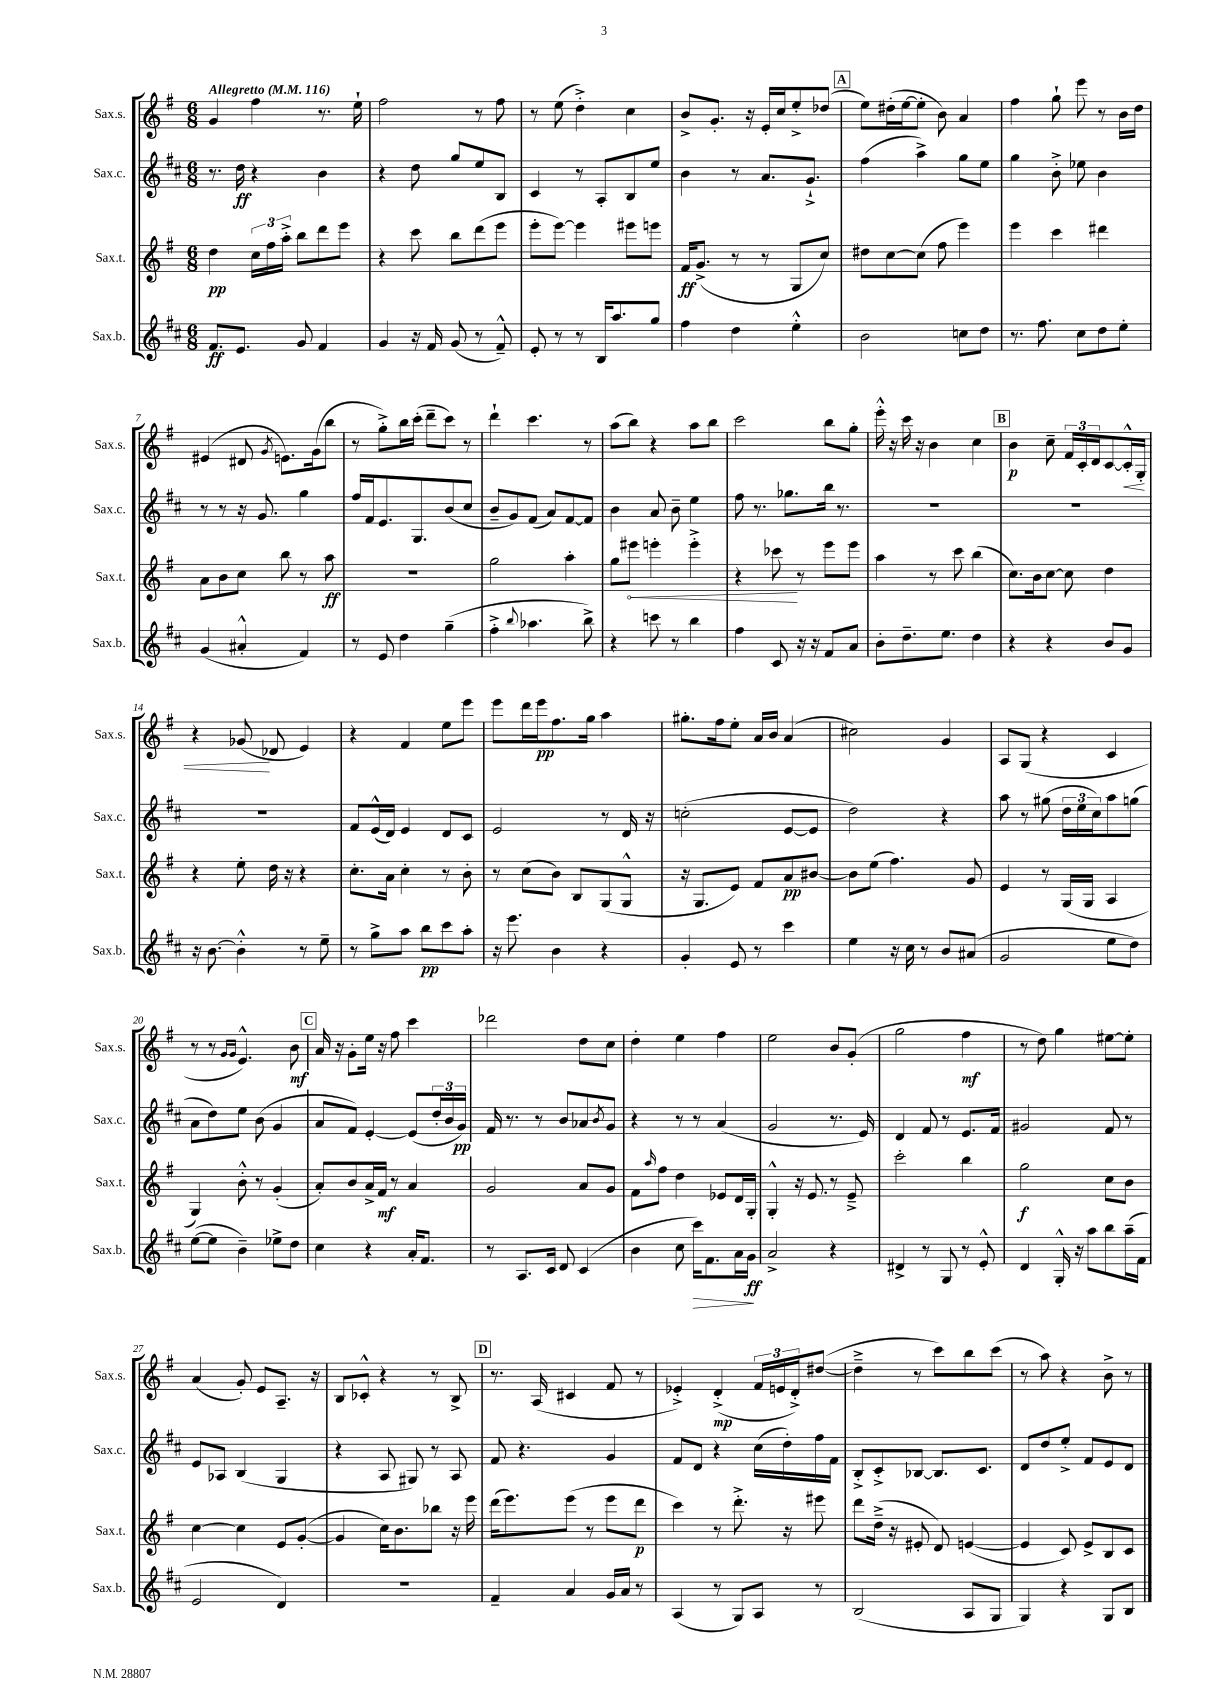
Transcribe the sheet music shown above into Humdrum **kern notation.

**kern	**kern	**kern	**kern
*staff4	*staff3	*staff2	*staff1
*clefG2	*clefG2	*clefG2	*clefG2
*k[f#c#]	*k[f#]	*k[f#c#]	*k[f#]
*M6/8	*M6/8	*M6/8	*M6/8
*MM116	*MM116	*MM116	*MM116
8.f#	4dd	8.r	4g
8.e	.	16dd	.
.	24cc	4r	4ff#
.	24ff#	.	.
.	24aa'^	.	.
8g	8bb	.	.
4f#	8ddd	4b	8.r
.	8eee	.	.
.	.	.	16ee`
=	=	=	=
4g	4r	4r	2ff#
16r	8ccc	8dd	.
16f#	.	.	.
(8g	8bb	8gg	.
8r	(8ddd	8ee	8r
8f#~^^)	8eee	8B	8ff#
=	=	=	=
8e'	8eee'	4c#	8r
8r	[8eee)	.	(8ee
8r	4eee]	8r	4dd'^)
16B	.	8A'	.
8.aa	.	.	.
.	8eee#	8B	4cc
8gg	8eee	8ee	.
=	=	=	=
4ff#	16f#	4b	8b^
.	(8.g^	.	.
.	.	.	8.g'
4dd	8r	8r	.
.	.	.	16r
.	8r	8.a	16e'
.	.	.	16cc
4ee'^^	8G	.	8ee'^
.	.	8.g`^	.
.	8cc)	.	(8dd-
=	=	=	=
2b	8dd#	(4ff#	8ee)
.	[8cc	.	(16dd#'
.	.	.	[16ee
.	(8cc]	4aa^)	8ee']
.	8ff#	.	8b)
8cc	4eee)	8gg	4a
8dd	.	8ee	.
=	=	=	=
8.r	4eee	4gg	4ff#
8.ff#	.	.	.
.	4ccc	8b'^	8gg`
8cc#	.	8ee-	8eee
8dd	4ddd#	4b	8r
8ee'	.	.	16b
.	.	.	16dd
=	=	=	=
(4g	8a	8r	(4e#
.	8b	8r	.
4a#'^^	8cc	16r	8d#
.	.	8.g	.
.	.	.	8qg
.	8bb	.	8.e)
4f#)	8r	4gg	.
.	.	.	(16g
.	8aa	.	8bb
=	=	=	=
8r	2.r	16ff#	8r
.	.	16f#	.
8e	.	8.e	8gg'^)
4dd	.	.	16bb
.	.	8.G	(16ccc'
.	.	.	8ddd~
(4gg~	.	(8b	8ccc)
.	.	8cc#	8r
=	=	=	=
4ff#'^	2gg	8b~	4ddd`
.	.	8g)	.
8qqbb	.	.	.
4.aa-	.	(8f#	4.ccc
.	.	8a)	.
.	4aa'	[8f#	.
8bb^)	.	8f#]	8r
=	=	=	=
4r	8gg	4b	(8aa
.	8eee#	.	8bb)
8ccc	4eee'	8a	4r
8r	.	8b~	.
4bb	4eee'^	4ee	8aa
.	.	.	8bb
=	=	=	=
4ff#	4r	8ff#	2ccc
.	.	8.r	.
8c#	8ccc-	.	.
.	.	8.gg-	.
16r	8r	.	.
16r	.	.	.
8f#	8eee	16bb	8bb
.	.	8.r	.
8a	8eee	.	8gg'
=	=	=	=
8b'	4aa	2.r	16eee'^^
.	.	.	16r
8.dd~	.	.	16ccc
.	.	.	16r
.	8r	.	4b
8.ee	.	.	.
.	8ccc	.	.
4dd	(4bb	.	4cc
=	=	=	=
4r	8.cc)	2.r	4b
.	16b	.	.
4r	[8cc	.	8cc~
.	8cc]	.	24f#
.	.	.	24c'
.	.	.	24d
8b	4dd	.	[8c
8g	.	.	16c'^^]
.	.	.	16G'
=	=	=	=
16r	4r	2.r	4r
[8.b	.	.	.
4b'^^]	8ee'	.	(8g-
.	16dd	.	8d-
.	16r	.	.
8r	4r	.	4e)
8ee~	.	.	.
=	=	=	=
8r	8.cc'	8f#	4r
8gg^	.	(16e^^	.
.	16a	16d)	.
8aa	4cc'	4e	4f#
8bb	.	.	.
8ccc#	8r	8d	8ee
8aa'	8b'	8c#	8eee
=	=	=	=
16r	8r	2e	8eee
8.eee	.	.	.
.	(8cc	.	16ddd
.	.	.	16eee
4b	8b)	.	8.ff#
.	8B	.	.
.	.	.	16gg
4r	(8G	8r	4aa
.	8G^^	16d	.
.	.	16r	.
=	=	=	=
4g'	16r	(2cc'	8.gg#'
.	8.G	.	.
.	.	.	16ff#
8e	8e)	.	8ee'
8r	8f#	.	16a
.	.	.	16b
4ccc#	8a	[8e	(4a
.	[8b#	8e]	.
=	=	=	=
4ee	8b#]	2dd)	2cc#)
.	(8ee	.	.
16r	4.ff#)	.	.
16cc#	.	.	.
8r	.	.	.
8b	.	4r	4g
(8a#	8g	.	.
=	=	=	=
2g	4e	8aa	8A
.	.	8r	(8G
.	8r	(8gg#	4r
.	(16G	24dd	.
.	.	24ee	.
.	16G	.	.
.	.	24cc#)	.
8ee	4A	8aa	4c
8dd)	.	(8gg	.
=	=	=	=
([8ee	4G)	8a	8r
8ee]	.	8dd)	8r
.	.	.	16qqg
.	.	.	16qqg
4b~)	8b'^^	8ee	4.e^^)
.	8r	(8b	.
8ee-^	(4g'	4g	.
8dd	.	.	8b
=	=	=	=
4cc#	8a')	8a	16a
.	.	.	16r
.	8b	8f#)	8g'
4r	16a^	[4e'	16ee
.	16f#	.	16r
.	8r	.	8ff#
16a'	4a	(8e]	4ccc
8.f#	.	.	.
.	.	24dd'	.
.	.	24b	.
.	.	24g)	.
=	=	=	=
8r	2g	16f#	2ddd-
.	.	8.r	.
8.A	.	.	.
.	.	8r	.
16c#	.	.	.
8d	.	8b	.
(4c#	8a	8a-	8dd
.	.	8qb	.
.	8g	8g	8cc
=	=	=	=
4b	8f#	4r	4dd'
.	16qqaa	.	.
.	8ff#	.	.
8cc#	4dd	8r	4ee
16ccc#)	.	8r	.
8.f#	.	.	.
.	8e-	(4a	4ff#
16a	16d	.	.
16g	16G'	.	.
=	=	=	=
2a^	4G'^^	2g	2ee
.	16r	.	.
.	8.e	.	.
4r	8r	8.r	8b
.	8e~^	.	(8g'
.	.	16e)	.
=	=	=	=
4d#^	2ccc'	4d	2gg
8r	.	8f#	.
8G	.	8r	.
8r	4bb	8.e	4ff#
8e'^^	.	.	.
.	.	16f#	.
=	=	=	=
4d	2gg	2g#	8r
.	.	.	8dd)
16G'^^	.	.	4gg
16r	.	.	.
8aa	.	.	.
8bb	8cc	8f#	[8ee#
(16aa~	8b	8r	8ee#']
16f#	.	.	.
=	=	=	=
2e	[4cc	8e	(4a
.	.	8A-	.
.	4cc]	(4B	8g')
.	.	.	8e
4d)	8e	4G	8.A~
.	([8g'	.	.
.	.	.	16r
=	=	=	=
2.r	4g]	4r	8B
.	.	.	8c-'^^
.	16cc)	8A	4r
.	8.b	.	.
.	.	8G#)	.
.	8bb-	8r	8r
.	16r	8A	8B^
.	16eee	.	.
=	=	=	=
4f#~	(16ddd	8f#	8.r
.	8.eee)	.	.
.	.	4.r	.
.	.	.	(16A
4a	(8eee	.	4c#
.	8r	.	.
16g	8eee	4g	8f#
16a	.	.	.
8r	8ddd	.	8r
=	=	=	=
(4A	4ccc)	8f#	4e-'^)
.	.	8d	.
8r	8r	4r	(4d'^
8G)	8.ddd'^	.	.
8A	.	(16cc#	24f#
.	.	.	24e
.	16r	16dd')	.
.	.	.	24d'^)
8r	8eee#	16ff#	([8dd#
.	.	16f#	.
=	=	=	=
(2B	8ddd	8B'^	4dd#~^]
.	(16dd~^	8c#'^	.
.	16r	.	.
.	8e#'	[8B-	8r
.	8d)	8.B-]	8ccc)
8A	([4e	.	8bb
.	.	8.c#	.
8G	.	.	(8ccc
=	=	=	=
4G)	4e]	8d	8r
.	.	8dd	8aa)
4r	8c)	8ee'^	4r
.	8e^	8f#	.
8G	8B	8e	8b^
8B	8c	8d	8r
==	==	==	==
*-	*-	*-	*-
